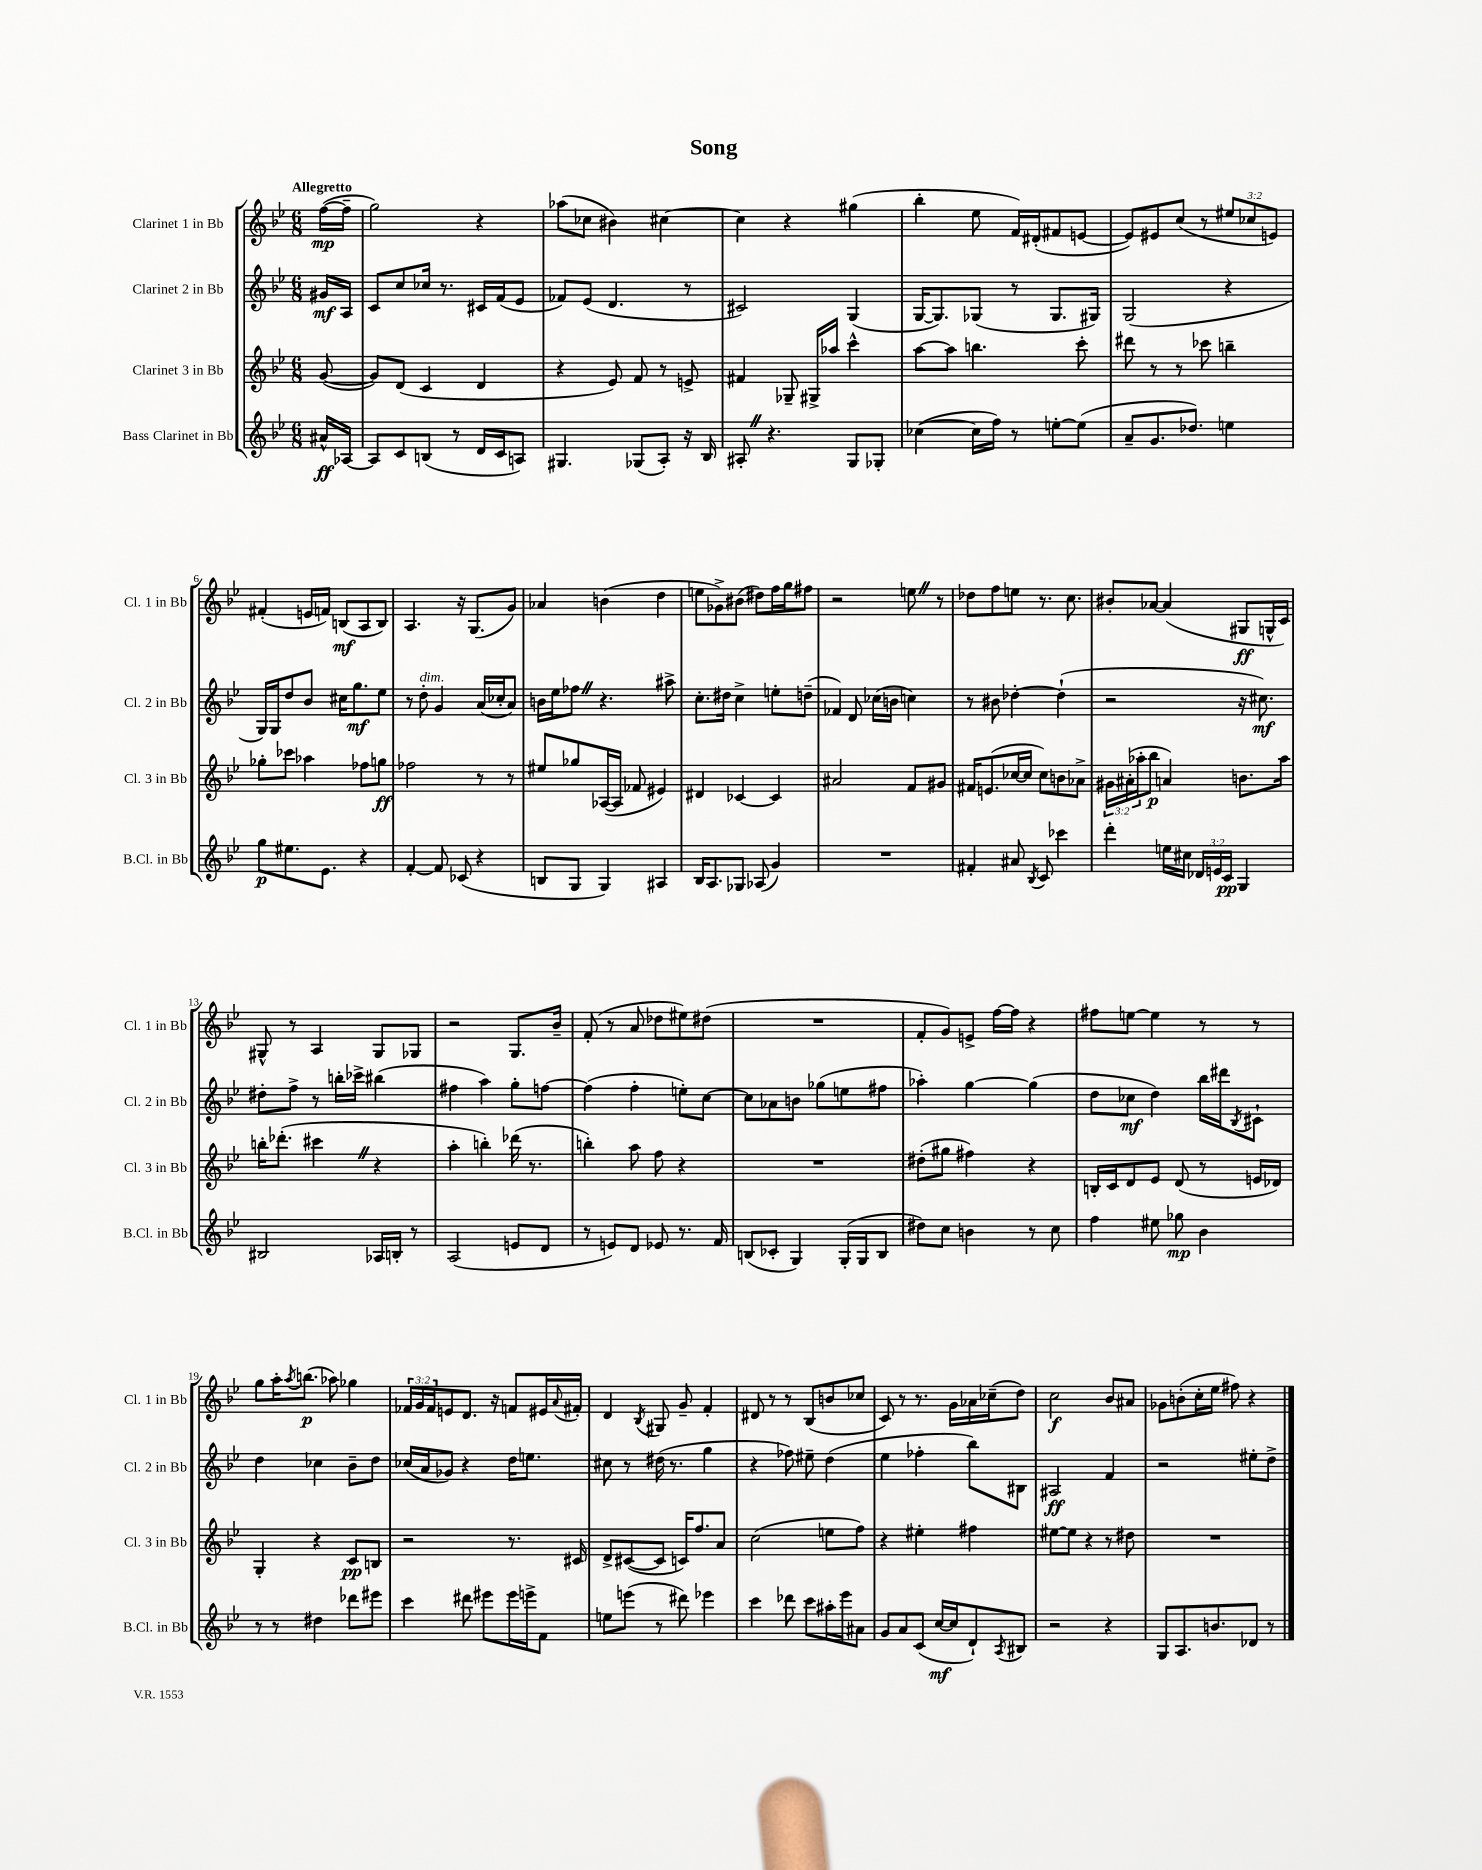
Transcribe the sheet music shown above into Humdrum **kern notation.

**kern	**kern	**kern	**kern
*staff4	*staff3	*staff2	*staff1
*clefG2	*clefG2	*clefG2	*clefG2
*k[b-e-]	*k[b-e-]	*k[b-e-]	*k[b-e-]
*M6/8	*M6/8	*M6/8	*M6/8
16a#^^/LL	([8g/	16g#/LL	([16ff\LL
[16A-/JJ	.	16A/JJ	16ff~\]JJ
=	=	=	=
8A-/]L	8g/]L)	8c/L	2gg\)
8c/	(8d/J	8cc/	.
(8B/J	4c/	16cc-/Jk	.
.	.	8.r	.
8r	.	.	.
16d/LL	4d/	16c#/LL	4r
16c/J	.	(16f/J	.
8A/J)	.	8e-/J	.
=	=	=	=
4.G#/	4r	8f-/L)	(8aa-\L
.	.	(8e-/J	8cc-\J
.	8e-/)	4.d/	4b#\)
(8G-/L	8f/	.	.
8A'/J)	8r	.	[4cc#\
16r	8e^/	8r	.
16B-/	.	.	.
=	=	=	=
8A#'/	4f#/	2c#/)	4cc#\]
4.r	.	.	.
.	8G-~/	.	4r
.	16G#^/LL	.	.
.	16aa-/JJ	.	.
8G/L	4ccc^^\	(4G/	(4gg#\
8G-'/J	.	.	.
=	=	=	=
([4cc-\	[8aa\L	[16G/LK	4bb-'\
.	.	8.G/])	.
.	8aa\]J	.	.
16cc-\]LL	4.bb\	(8G-/J	8ee-\
16ff\JJ)	.	.	.
8r	.	8r	16f/LL)
.	.	.	(16d#'/J
[8ee'\L	.	8.G-/L	8f#/
(8ee\]J	8ccc'\	.	[8e/J
.	.	16G#/Jk)	.
=	=	=	=
8a~/L	8ddd#\	(2G/	8e/]L)
8.g/	8r	.	8e#/
.	8r	.	(8cc/J
8.dd-/J)	.	.	.
.	8ccc-\	.	8r
4ee\	4bb~\	4r	12ee#/L
.	.	.	12cc-/
.	.	.	12e/J)
=	=	=	=
8gg\L	8gg-'\L	16G/LL)	(4f#'/
.	.	16G/J	.
8.ee#\	8ccc-\J	8dd/	.
.	4aa-\	8b-/J	16e/LL
8.e-\J	.	.	16f/JJ)
.	.	16cc#\LK	(8B/L
.	.	8.gg\	.
4r	8ff-\L	.	8A/
.	8gg\J	8ee-\J	8B/J)
=	=	=	=
[4f'/	2ff-\	8r	4.A/
.	.	8dd'\	.
8f/]	.	4g/	.
(8c-/	.	.	16r
.	.	.	(8.G/L
4r	8r	(16a/LL	.
.	.	16cc-'/J	.
.	8r	8a/J)	8g/J)
=	=	=	=
8B/L	8ee#/L	16b\LL	4a-/
.	.	16ee-\J	.
8G/J	8gg-/	8ff-\J	.
4G/)	([16A-/L	4.r	(4b\
.	16A-/]JJ	.	.
.	8f-/	.	.
4A#/	4e#/)	.	4dd\
.	.	8aa#^\	.
=	=	=	=
16B-/LK	4d#/	8.cc'\L	8ee\L
8.A/	.	.	.
.	.	.	8g-^\)
.	.	16dd#\Jk	.
8G-/J	[4c-/	4cc^\	(8b#\J
(8A-/	.	.	8dd#\L)
4g/)	4c-/]	8ee'\L	16ff\L
.	.	.	16gg\J
.	.	(8dd~\J	8ff#\J
=	=	=	=
2.r	2a#/	4f-/)	2r
.	.	8d/	.
.	.	(16cc-\LL	.
.	.	16b\JJ	.
.	8f/L	4cc\)	8ee\
.	8g#/J	.	8r
=	=	=	=
4f#'/	16f#/LK	8r	8dd-\L
.	(8.e/	.	.
.	.	8b#\	8ff\
8a#/	[16cc-/L	[4dd-'\	8ee\J
.	16cc-/]JJ	.	.
8qB-/	.	.	.
8c/	8cc-\L)	.	8.r
4ccc-\	8b\	(4dd-`\]	.
.	.	.	8.cc\
.	8a-^\J	.	.
=	=	=	=
4ddd'\	24g#\LL	2r	8b#'/L
.	(24a#'\	.	.
.	24aa-'\J	.	.
.	8bb-\J	.	[8a-/J
16ee\LL	4a/)	.	(4a-/]
16cc#\JJ	.	.	.
24d-/LL	.	.	.
24e/	.	.	.
24c/JJ	.	.	.
4G/	8.b\L	16r	8G#/L
.	.	8.cc#\)	.
.	.	.	16G^^/L
.	16aa-\Jk	.	16c/JJ)
=	=	=	=
2B#/	16bb'\LK	8dd#'\L	8G#^^/
.	(8.ddd-'\J	.	.
.	.	8ff^\J	8r
.	4ccc#\	8r	4A/
.	.	16bb'\LL	.
.	.	16ccc-^\JJ	.
16A-/LL	4r	(4bb#\	8G#/L
16B'/JJ	.	.	.
8r	.	.	8G-/J
=	=	=	=
(2A/	4aa'\	4ff#\	2r
.	4bb'\)	4aa\)	.
8e/L	(16ddd-\	8gg'\L	8.G/L
.	8.r	.	.
8d/J	.	[8ff\J	.
.	.	.	16b-~/Jk
=	=	=	=
8r	4bb'\)	(4ff\]	(8f'/
8e/L)	.	.	8r
8d/J	8aa\	4ff'\	8a/
8e-/	8ff\	.	8dd-\L
8.r	4r	8ee'\L)	8ee#\)
.	.	[8cc\J	(8dd#\J
16f/	.	.	.
=	=	=	=
(8B/L	2.r	8cc\]L	2.r
8c-'/J	.	8a-\	.
4G/)	.	8b\J	.
.	.	(8gg-\L	.
(16G'/LL	.	8ee\	.
16G/J	.	.	.
8B/J	.	8ff#\J	.
=	=	=	=
8dd#\L)	(8dd#'\L	4aa-'\)	8f'/L
8cc\J	8gg#\J	.	8g/)
4b\	4ff#\)	[4gg\	8e^/J
.	.	.	[16ff\LL
.	.	.	16ff\]JJ
8r	4r	(4gg\]	4r
8cc\	.	.	.
=	=	=	=
4ff\	16B'/LL	8dd\L	8ff#\L
.	16c/J	.	.
.	8d/	8cc-\J	[8ee\J
8ee#\	8e-/J	4dd\)	4ee\]
8gg-\	(8d/	.	.
4b-\	8r	16bb-\LL	8r
.	.	16ddd#\J	.
.	.	8qB-/	.
.	16e/LL	8c#`\J	8r
.	16d-/JJ)	.	.
=	=	=	=
8r	4G'/	4dd\	8gg\L
8r	.	.	16aa'\K
.	.	.	8qaa/
.	.	.	(8.bb\J
4dd#\	4r	4cc-\	.
.	.	.	8aa-\)
8ddd-\L	8c/L	8b-~\L	4gg-\
8eee#\J	8B/J	8dd\J	.
=	=	=	=
4ccc\	2r	(16cc-/LL	24f-/LL
.	.	.	24g/
.	.	16a/J	.
.	.	.	24f-/J
.	.	8g-/J)	8e/
8ddd#\	.	4r	8.d/J
8eee#\L	.	.	.
.	.	.	16r
16eee#\L	8.r	16dd\LK	8f/L
16eee^\J	.	8.ee\J	.
8f\J	.	.	16e#/L
.	.	.	8qqa/
.	16c#/	.	16f#'/JJ
=	=	=	=
8ee\L	8d^/L	8cc#\	4d/
(8eee\J	([8c#/	8r	.
.	.	.	8qB-/
8r	8c#/]J	(16dd#\	8G#/
.	.	8.r	.
8ddd#\)	16c/LK)	.	8g~/
.	8.ff/	.	.
4eee-\	.	4gg\	4f'/
.	8a/J	.	.
=	=	=	=
4ccc\	(2cc\	4r	8d#/
.	.	.	8r
8ddd-\	.	8ff-\)	8r
8ccc\L	.	8ee#~\	(8B-/L
16aa#'\L	8ee\L	(4dd\	8b/
16eee-\J	.	.	.
8a#\J	8ff\J)	.	8cc-/J
=	=	=	=
8g/L	4r	4ee-\	8c/)
8a/	.	.	8r
(8c/J	4ee#'\	4ff-'\	8.r
[16cc/LL	.	.	.
16cc/]J	.	.	16g\LL
8d`/)	4ff#\	8bb-\L)	16a-\
.	.	.	(16cc-~\J
8qA/	.	.	.
8B#/J	.	8B#\J	8dd\J)
=	=	=	=
2r	[8ee#\L	2A#/	2cc\
.	8ee#\]J	.	.
.	4r	.	.
4r	8r	4f/	8b-/L
.	8dd#\	.	8a#/J
=	=	=	=
8G/L	2.r	2r	8g-\L
8.A/	.	.	(8b'\
.	.	.	16cc'\L
8.b/	.	.	16ee-\JJ
.	.	.	8ff#\)
8d-/J	.	8ee#'\L	4r
8r	.	8dd^\J	.
==	==	==	==
*-	*-	*-	*-
